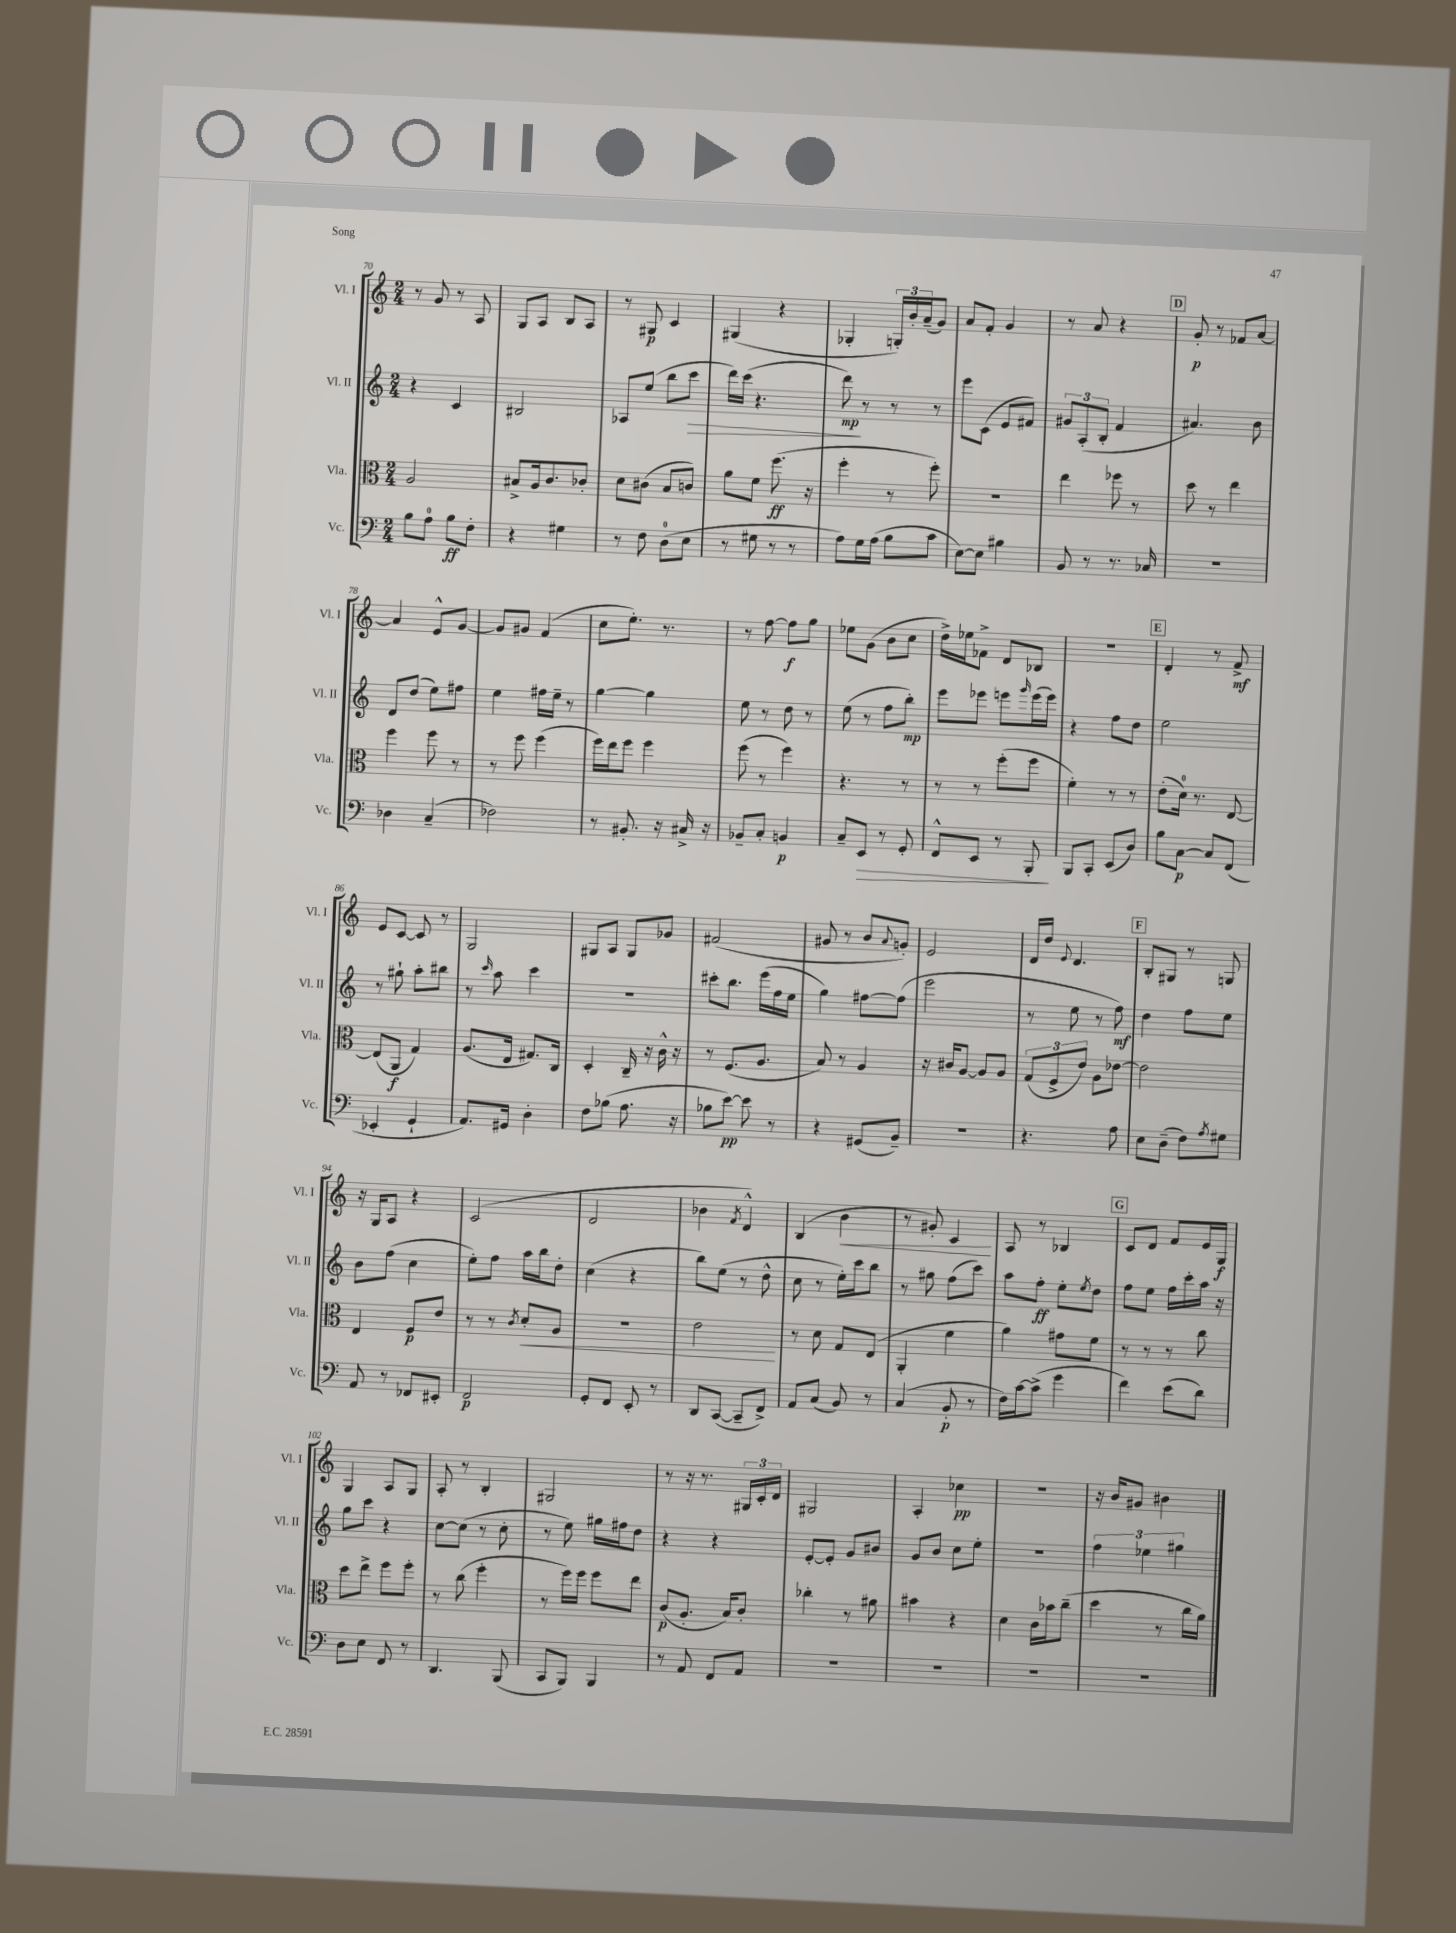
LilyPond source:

<<
\new StaffGroup <<
\new Staff = "s0" \with { instrumentName = "Vl. I" shortInstrumentName = "Vl. I" } {
    \clef treble \key c \major \numericTimeSignature \time 2/4
    r8 g'8 r8 a8 |
    g8 a8 b8 a8 |
    r8 gis8\p c'4 |
    gis4( r4 |
    ges4-. \tuplet 3/2 { g16-.) b'16-. a'16--( } g'8) |
    a'8 f'8-. g'4 |
    r8 a'8 r4 |
    \mark \markup { \box "D" } g'8-.\p r8 fes'8 a'8~ |
    a'4 e'8-^ g'8~ |
    g'8 gis'8 f'4( |
    c''8 e''8.-.) r8. |
    r8 f''8~ f''8\f g''8 |
    ees''8 g'8( b'8 c''8 |
    d''16->) ees''16 fes'8-> d'8 bes8 |
    R2 |
    \mark \markup { \box "E" } d'4-. r8 f'8->\mf |
    e'8 c'8~ c'8 r8 |
    g2 |
    gis8 a8 gis8 ges'8 |
    fis'2( |
    gis'8 r8 b'8 \appoggiatura { a'8 } g'8-.) |
    e'2 |
    d'16 d''16 \appoggiatura { e'8 } d'4. |
    \mark \markup { \box "F" } b8-. gis8 r8 g8 |
    r16 g16 a8 r4 |
    c'2( |
    d'2 |
    bes'4 \acciaccatura { f'8 } d'4-^) |
    b4( b'4\< |
    r8 gis'8-.) c'4\! |
    a8 r8 bes4 |
    \mark \markup { \box "G" } c'8 d'8 f'8 e'16 g16\f |
    g4 a8 g8 |
    a8-. r8 b4-. |
    gis2 |
    r8 r16 r8. \tuplet 3/2 { gis16 c'16-. d'16 } |
    gis2 |
    a4-. ces''4\pp |
    R2 |
    r16 b'16 gis'8 bis'4 \bar "|." |
}
\new Staff = "s1" \with { instrumentName = "Vl. II" shortInstrumentName = "Vl. II" } {
    \clef treble \key c \major \numericTimeSignature \time 2/4
    r4 c'4 |
    bis2 |
    aes8 e''8( b''8 c'''8\> |
    d'''16) c'''16( r4. |
    d'''8\mp\!) r8 r8 r8 |
    e'''8 c'8( e'8 fis'8) |
    \tuplet 3/2 { gis'8 a8-.( b8-. } f'4 |
    \mark \markup { \box "D" } ais'4.) b'8 |
    d'8 d''8( e''8) fis''8 |
    e''4 fis''16 e''16-- r8 |
    g''4~ g''4 |
    e''8 r8 d''8 r8 |
    e''8( r8 f''8 b''8-.\mp) |
    e'''8 ees'''8 e'''8 \grace { g'''16 } e'''16( e'''16) |
    r4 f''8 d''8 |
    \mark \markup { \box "E" } e''2 |
    r8 gis''8-! a''8-. bis''8 |
    r8 \grace { c'''16 } a''8 c'''4 |
    r2 |
    cis'''8-. b''8. e'''16( f''16 e''16 |
    g''4) fis''8~ fis''8( |
    e'''2 |
    r8 e''8 r8 f''8\mf) |
    \mark \markup { \box "F" } d''4 f''8 e''8 |
    b'8 f''8( c''4 |
    e''8-.) f''8 a''16 b''16 d''8-. |
    c''4( r4 |
    b''8) e''8( r8 d''8-^ |
    c''8 r8 e''16-.) c'''16 b''8 |
    r8 gis''8 f''8( c'''8) |
    a''8 f''8-.\ff e''8-. \acciaccatura { e''8 } d''8 |
    \mark \markup { \box "G" } f''8 e''8 f''16 c'''16-. a''16 r16 |
    g''8 c'''8 r4 |
    c''8~ c''8( r8 c''8-. |
    r8 e''8) gis''16 fis''16 d''8 |
    r4 r4 |
    e'8~-. e'8-. g'8 bis'8 |
    g'8 b'8 c''8 e''8-. |
    r2 |
    \tuplet 3/2 { f''4 ees''4 gis''4 } \bar "|." |
}
\new Staff = "s2" \with { instrumentName = "Vla." shortInstrumentName = "Vla." } {
    \clef alto \key c \major \numericTimeSignature \time 2/4
    a2 |
    bis8-> a16 c'8. ces'8-. |
    d'8 cis'8( b8 c'8) |
    a'8 f'8 f''8.\ff( r16 |
    f''4-. r8 f''8-.) |
    R2 |
    e''4 fes''8 r8 |
    \mark \markup { \box "D" } d''8 r8 e''4 |
    f''4 f''8 r8 |
    r8 f''8 f''4( |
    f''16) e''16 f''8 f''4 |
    f''8( r8 f''4) |
    r4. r8 |
    r8 r8 f''8-.( f''8 |
    f'4-.) r8 r8 |
    \mark \markup { \box "E" } e'8-.( d'16-0) r8. e8~ |
    e8( a,8\f g4) |
    a8.( e16 gis8.) c16 |
    d4-. c16-- r16 c'16-^ r16 |
    r8 f8.( a8. |
    b8) r8 a4 |
    r16 cis'16 a8~ a8 a8 |
    \tuplet 3/2 { g8( f8-> e'8) } a8 ees'8~ |
    \mark \markup { \box "F" } ees'2 |
    e4 f8\p e'8 |
    r8 r8 \acciaccatura { c'8 } d'8-.\< a8 |
    r2 |
    e'2\! |
    r8 d'8 g8 e8( |
    a,4-. f'4 |
    a'4) gis'8 f'8 |
    \mark \markup { \box "G" } r8 r8 r8 c''8 |
    d''8 e''8-> f''8 f''8-. |
    r8 c''8( f''4-. |
    r8 f''16) f''16 f''8 e''8 |
    c'8\p( a8.-. b16) c'8-. |
    ces''4-. r8 ais'8 |
    bis'4 r4 |
    d'4 c'16 bes'16 c''8--( |
    d''4 r8 c''16 a'16) \bar "|." |
}
\new Staff = "s3" \with { instrumentName = "Vc." shortInstrumentName = "Vc." } {
    \clef bass \key c \major \numericTimeSignature \time 2/4
    b8 a8-0 b8\ff f8-. |
    r4 gis4 |
    r8 f8 d8-0( e8 |
    r8 gis8 r8 r8 |
    a8) g16 a16( b8 c'8 |
    e8~) e8 bis4 |
    b,8 r8 r8. ces16 |
    \mark \markup { \box "D" } r2 |
    des4 c4--( |
    fes2) |
    r8 bis,8.-. r16 cis16-> r16 |
    bes,8-- c8-. b,4\p |
    c8-- e,8\> r8 g,8-. |
    f,8-^ e,8 r8 b,,8-.\! |
    b,,8 c,8-. e,8( d8) |
    \mark \markup { \box "E" } b8 c8~\p c8 f,8( |
    ees,4-. g,4-! |
    a,8.) gis,16 d4-. |
    f8 bes8( a8. r16 |
    bes8 e'8~\pp) e'8 r8 |
    r4 gis,8( b,8--) |
    R2 |
    r4. a8 |
    \mark \markup { \box "F" } e8 d8--( f8) \acciaccatura { a8 } gis8 |
    a,8 r8 fes,8 eis,8-. |
    f,2\p |
    g,8-. f,8 e,8-. r8 |
    d,8 c,8~( c,8-- f,8->) |
    a,8 c8( b,8) r8 |
    c4( b,8-.\p r8 |
    f16) c'16~ c'8->( g'4 |
    \mark \markup { \box "G" } f'4) e'8( d'8) |
    d8 e8 f,8 r8 |
    d,4. b,,8( |
    c,8 b,,8) b,,4 |
    r8 a,8 f,8 a,8 |
    R2 |
    R2 |
    R2 |
    R2 \bar "|." |
}
>>
>>
\layout { \context { \Score currentBarNumber = #70 } }
